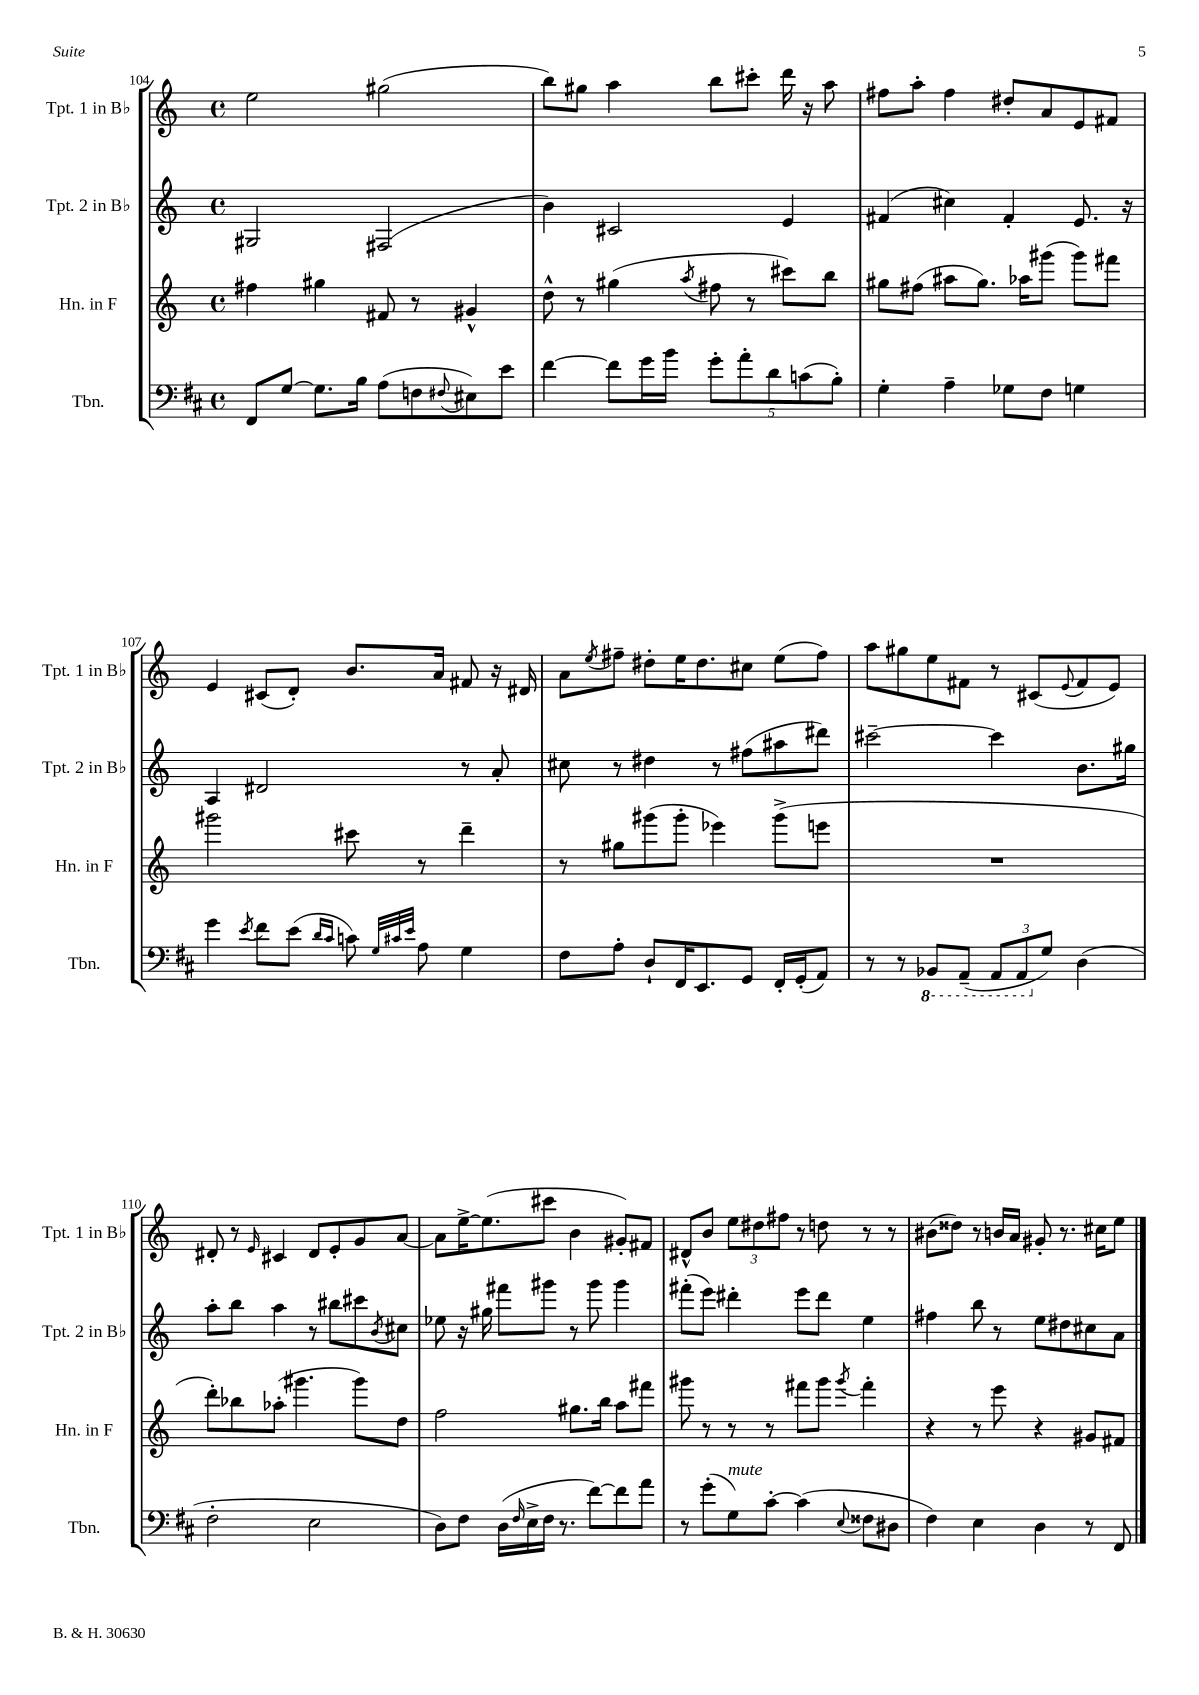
<<
\new StaffGroup <<
\new Staff = "s0" \with { instrumentName = "Tpt. 1 in Bb" shortInstrumentName = "Tpt. 1 in Bb" } {
    \clef treble \key c \major \defaultTimeSignature \time 4/4
    e''2 gis''2( |
    b''8) gis''8 a''4 b''8 cis'''8-. d'''16 r16 a''8 |
    fis''8 a''8-. fis''4 dis''8-. a'8 e'8 fis'8 |
    e'4 cis'8( d'8-.) b'8. a'16 fis'8 r16 dis'16 |
    a'8 \acciaccatura { e''8 } fis''8-- dis''8-. e''16 dis''8. cis''8 e''8( fis''8) |
    a''8 gis''8 e''8 fis'8 r8 cis'8( \appoggiatura { e'8 } fis'8 e'8) |
    dis'8-. r8 \grace { e'16 } cis'4 dis'8 e'8-. g'8 a'8~ |
    a'8 e''16~-> e''8.( cis'''8 b'4 gis'8-.) fis'8 |
    dis'8-^ b'8 \tuplet 3/2 { e''8 dis''8 fis''8 } r8 d''8 r8 r8 |
    bis'8( disis''8) r8 b'16 a'16 gis'8-. r8. cis''16 e''8 \bar "|." |
}
\new Staff = "s1" \with { instrumentName = "Tpt. 2 in Bb" shortInstrumentName = "Tpt. 2 in Bb" } {
    \clef treble \key c \major \defaultTimeSignature \time 4/4
    gis2 fis2( |
    b'4) cis'2 e'4 |
    fis'4( cis''4) fis'4-. e'8. r16 |
    a4 dis'2 r8 a'8-. |
    cis''8 r8 dis''4 r8 fis''8( ais''8 dis'''8) |
    cis'''2~-- cis'''4 b'8. gis''16 |
    a''8-. b''8 a''4 r8 bis''8 cis'''8 \acciaccatura { b'8 } cis''8 |
    ees''8 r16 gis''16 fis'''8 gis'''8 r8 gis'''8 gis'''4 |
    fis'''8-.( e'''8) dis'''4-. e'''8 dis'''8 e''4 |
    fis''4 b''8 r8 e''8 dis''8 cis''8 a'8 \bar "|." |
}
\new Staff = "s2" \with { instrumentName = "Hn. in F" shortInstrumentName = "Hn. in F" } {
    \clef treble \key c \major \defaultTimeSignature \time 4/4
    fis''4 gis''4 fis'8 r8 gis'4-^ |
    d''8-^ r8 gis''4( \acciaccatura { a''8 } fis''8 r8 cis'''8) b''8 |
    gis''8 fis''8( ais''8 gis''8.) aes''16 gis'''8( gis'''8) fis'''8 |
    gis'''2 cis'''8 r8 d'''4-- |
    r8 gis''8 gis'''8( gis'''8-. ees'''4) gis'''8->( e'''8 |
    R1 |
    d'''8-.) bes''8 aes''8-.( gis'''4. gis'''8) d''8 |
    f''2 gis''8. b''16 a''8 fis'''8 |
    gis'''8 r8 r8 r8 fis'''8 gis'''8 \acciaccatura { gis'''8 } fis'''4-. |
    r4 r8 e'''8 r4 gis'8 fis'8 \bar "|." |
}
\new Staff = "s3" \with { instrumentName = "Tbn." shortInstrumentName = "Tbn." } {
    \clef bass \key d \major \defaultTimeSignature \time 4/4
    fis,8 g8~ g8. b16 a8( f8 \appoggiatura { fis8 } eis8) e'8 |
    fis'4~ fis'8 g'16 b'16 \tuplet 5/4 { g'8-. a'8-. d'8 c'8( b8-.) } |
    g4-. a4-- ges8 fis8 g4 |
    g'4 \acciaccatura { e'8 } fis'8 e'8( \grace { d'16 cis'16 } c'8) \grace { g32 cis'32 e'32 } a8 g4 |
    fis8 a8-. d8-! fis,16 e,8. g,8 fis,16-. g,16-.( a,8) |
    r8 r8 \ottava #-1 bes,,8 a,,8--( \tuplet 3/2 { a,,8 a,,8 \ottava #0 g8) } d4( |
    fis2-. e2 |
    d8) fis8 d16( \grace { fis16 } e16-> fis16 r8. fis'8~) fis'8 a'8 |
    r8 g'8-.( g8^\markup { \italic "mute" }) cis'8~-. cis'4( \appoggiatura { e8 } fisis8 dis8 |
    fis4) e4 d4 r8 fis,8 \bar "|." |
}
>>
>>
\layout { \context { \Score currentBarNumber = #104 } }
